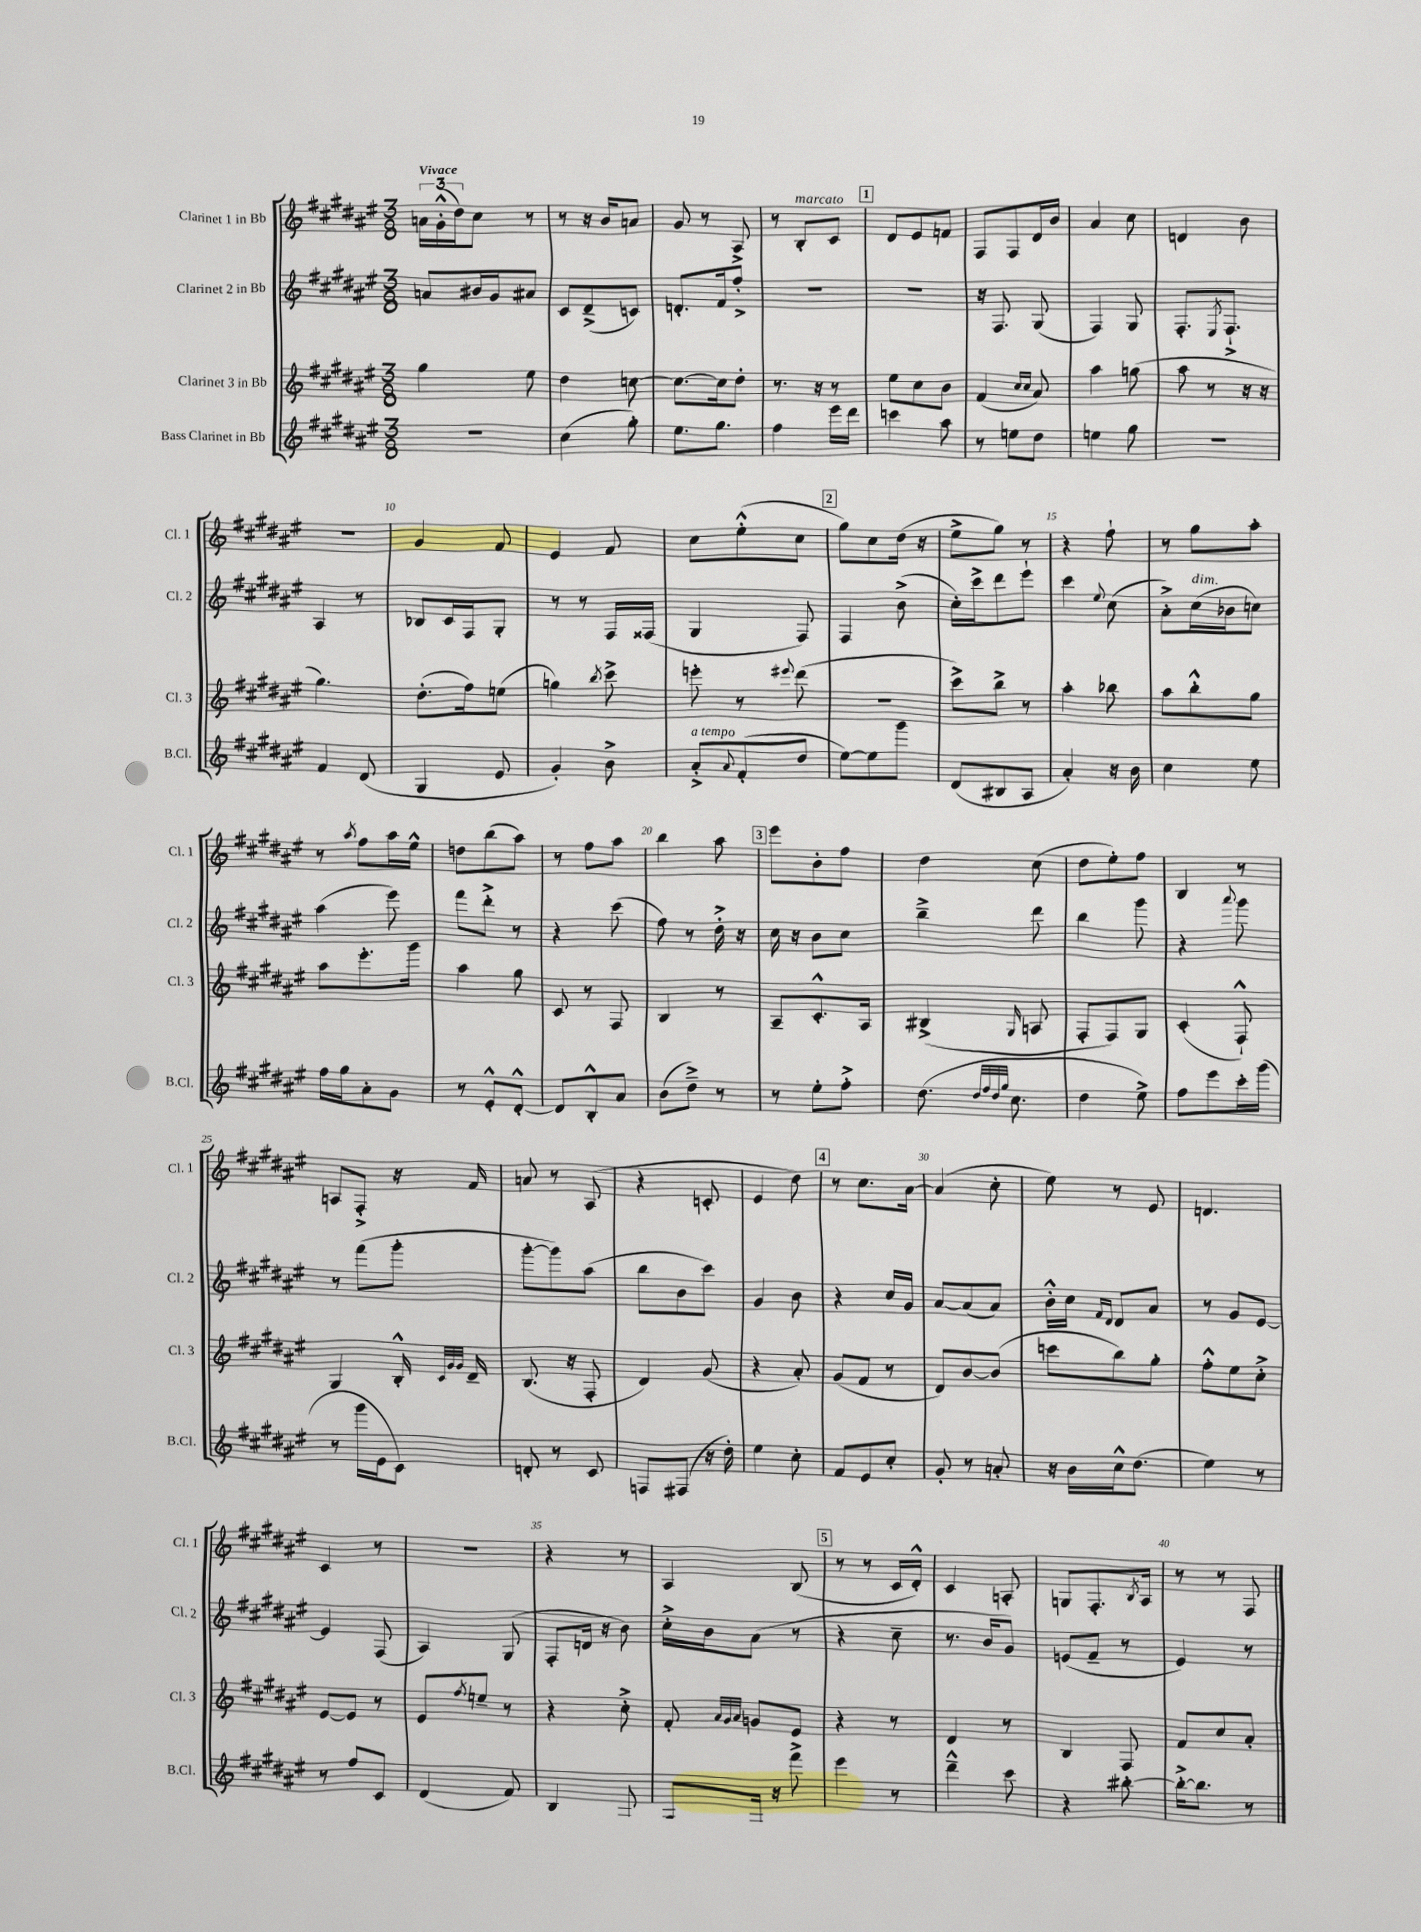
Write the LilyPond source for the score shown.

<<
\new StaffGroup <<
\new Staff = "s0" \with { instrumentName = "Clarinet 1 in Bb" shortInstrumentName = "Cl. 1" } {
    \clef treble \key fis \major \numericTimeSignature \time 3/8 \tempo "Vivace"
    \tuplet 3/2 { a'16 gis'16-.-^( dis''16) } cis''8 r8 |
    r8 r16 b'16 a'8 |
    gis'8 r8 ais8-> |
    r8 b8-.^\markup { \italic "marcato" } cis'8 |
    \mark \markup { \box "1" } dis'8 eis'8 f'8 |
    fis8 fis8 dis'16 b'16 |
    ais'4 cis''8 |
    d'4 b'8 |
    R4. |
    gis'4 fis'8 |
    eis'4 fis'8 |
    cis''8 eis''8-.-^( cis''8 |
    \mark \markup { \box "2" } gis''8) cis''8 dis''16( r16 |
    eis''8-> gis''8) r8 |
    r4 fis''8-! |
    r8 gis''8 ais''8-. |
    r8 \acciaccatura { ais''8 } fis''8 ais''16 eis''16-^ |
    d''8 b''8( ais''8) |
    r8 fis''8 ais''8 |
    b''4 ais''8 |
    \mark \markup { \box "3" } eis'''8 b'8-. fis''8 |
    dis''4 cis''8( |
    dis''8 eis''8-.) fis''8 |
    b4 r8 |
    a8 fis8-.-> r16 fis'16 |
    a'8 r8 ais8( |
    r4 c'8-. |
    eis'4 dis''8) |
    \mark \markup { \box "4" } r8 cis''8. ais'16~ |
    ais'4( cis''8-. |
    eis''8) r8 eis'8 |
    d'4. |
    cis'4 r8 |
    R4. |
    r4 r8 |
    ais4 b8( |
    \mark \markup { \box "5" } r8 r8 cis'16 dis'16-.-^) |
    cis'4 a8-. |
    g8 fis8.-. \acciaccatura { b8 } ais16 |
    r8 r8 fis8 \bar "|." |
}
\new Staff = "s1" \with { instrumentName = "Clarinet 2 in Bb" shortInstrumentName = "Cl. 2" } {
    \clef treble \key fis \major \numericTimeSignature \time 3/8
    a'8 bis'16 gis'16 ais'8 |
    cis'8 dis'8--->( c'8) |
    d'8.-. fis'16 fis''8-.-> |
    R4. |
    \mark \markup { \box "1" } R4. |
    r16 fis8. gis8( |
    fis4) gis8 |
    fis8.-. \acciaccatura { eis8 } fis8.-!-> |
    ais4 r8 |
    bes8 cis'16 fis16 gis8-. |
    r8 r8 fis16 fisis16( |
    gis4 fis8) |
    \mark \markup { \box "2" } fis4 b'8->( |
    cis''16-.) cis'''16-> dis'''8 eis'''8-! |
    cis'''4 \appoggiatura { eis''8 } cis''8( |
    ais'8-.->) cis''16^\markup { \italic "dim." }( bes'16 c''8) |
    ais''4( eis'''8) |
    fis'''8 dis'''8-.-> r8 |
    r4 cis'''8( |
    fis''8) r8 dis''16-.-> r16 |
    \mark \markup { \box "3" } cis''16 r16 b'8 cis''8 |
    b''4---> dis'''8 |
    b''4 gis'''8 |
    r4 \appoggiatura { ais'''8 } gis'''8 |
    r8 fis'''8( gis'''8-. |
    gis'''8~-. gis'''8) ais''8( |
    b''8 b'8 cis'''8) |
    gis'4 b'8 |
    \mark \markup { \box "4" } r4 cis''16 gis'16 |
    ais'8~ ais'8( ais'8) |
    b'16-.-^ cis''16 \grace { fis'16 dis'16 } dis'8 ais'8 |
    r8 gis'8 eis'8~ |
    eis'4 fis8( |
    ais4) gis8( |
    fis8-. d'16 r16 b'8) |
    cis''16-.-> b'16 ais'8( r8 |
    \mark \markup { \box "5" } r4 cis''8-- |
    r8. b'16 gis'8) |
    e'8( fis'8-- r8 |
    eis'4) r8 \bar "|." |
}
\new Staff = "s2" \with { instrumentName = "Clarinet 3 in Bb" shortInstrumentName = "Cl. 3" } {
    \clef treble \key fis \major \numericTimeSignature \time 3/8
    gis''4 eis''8 |
    dis''4 c''8~ |
    c''8.~ c''16 dis''8-. |
    r8. r16 r8 |
    \mark \markup { \box "1" } eis''8 cis''8 b'8 |
    fis'4( \grace { cis''16 cis''16 } ais'8) |
    ais''4 g''8( |
    ais''8 r8 r16 r16 |
    gis''4.) |
    dis''8.-.( fis''16) e''8( |
    g''4) \acciaccatura { b''8 } cis'''8-> |
    e'''8-. r8 \appoggiatura { eis'''8 } dis'''8( |
    \mark \markup { \box "2" } R4. |
    cis'''8->) b''8-> r8 |
    ais''4-. bes''8 |
    ais''8 b''8-.-^ gis''8 |
    ais''8 eis'''8.-. gis'''16 |
    ais''4 gis''8 |
    cis'8 r8 fis8 |
    b4 r8 |
    \mark \markup { \box "3" } ais8-- cis'8.-.-^ ais16 |
    bis4->( \grace { gis16 } a8 |
    fis8-. fis8) gis8 |
    cis'4-.( fis8-!-^) |
    gis4 b16-.-^ \grace { cis'32 gis'32 gis'32 } dis'16-- |
    b8.( r16 fis8-. |
    dis'4) gis'8( |
    r4 ais'8-.) |
    \mark \markup { \box "4" } gis'8( fis'8 r8 |
    dis'8) b'8~ b'8( |
    c'''8 b''8) gis''8-. |
    fis''8-.-^ eis''8 cis''8-.-> |
    eis'8~ eis'8 r8 |
    eis'8 \acciaccatura { fis''8 } e''8-- r8 |
    r4 cis''8-.-> |
    fis'8-. \grace { ais'32 gis'32 ais'32 } g'8 eis'8 |
    \mark \markup { \box "5" } r4 r8 |
    dis'4 r8 |
    b4 fis8 |
    fis'8 cis''8 ais'8-. \bar "|." |
}
\new Staff = "s3" \with { instrumentName = "Bass Clarinet in Bb" shortInstrumentName = "B.Cl." } {
    \clef treble \key fis \major \numericTimeSignature \time 3/8
    R4. |
    cis''4( gis''8-.) |
    eis''8. gis''8. |
    fis''4 eis'''16 dis'''16 |
    \mark \markup { \box "1" } c'''4 ais''8 |
    r8 e''8 dis''8 |
    e''4 gis''8 |
    R4. |
    fis'4 dis'8( |
    gis4 eis'8 |
    gis'4-.) b'8-> |
    ais'8-.->^\markup { \italic "a tempo" } \appoggiatura { ais'8 } fis'8-.( dis''8 |
    \mark \markup { \box "2" } eis''8~) eis''8 gis'''8 |
    dis'8( bis8 ais8 |
    ais'4-.) r16 b'16 |
    cis''4 eis''8 |
    fis''16 gis''16 ais'8-. gis'8 |
    r8 eis'8-.-^ dis'8~-.-^ |
    dis'8 b8-.-^ ais'8 |
    b'8( dis''8--->) r8 |
    \mark \markup { \box "3" } r8 eis''8-. fis''8-.-> |
    dis''8.( \grace { dis''32 fis''32 dis''32 gis''32 } cis''8. |
    dis''4 eis''8->) |
    fis''8 eis'''8 cis'''16-. gis'''16( |
    r8 gis'''16 eis'16 cis'8) |
    d'8-. r8 cis'8 |
    f8 fis8( r16 dis''16-.) |
    eis''4 cis''8-. |
    \mark \markup { \box "4" } fis'8 eis'8 cis''8-. |
    gis'8-. r8 a'8-. |
    r16 b'16 cis''16-^ dis''8.( |
    eis''4) r8 |
    r8 fis''8 cis'8 |
    dis'4( fis'8) |
    b4 fis8 |
    gis8 fis16 r16 fis'''8-> |
    \mark \markup { \box "5" } eis'''4 r8 |
    dis'''4---^ cis'''8 |
    r4 bis''8~-. |
    bis''16~-.-> bis''8. r8 \bar "|." |
}
>>
>>
\layout { \context { \Score \override BarNumber.break-visibility = ##(#f #t #t) barNumberVisibility = #(every-nth-bar-number-visible 5) } }
